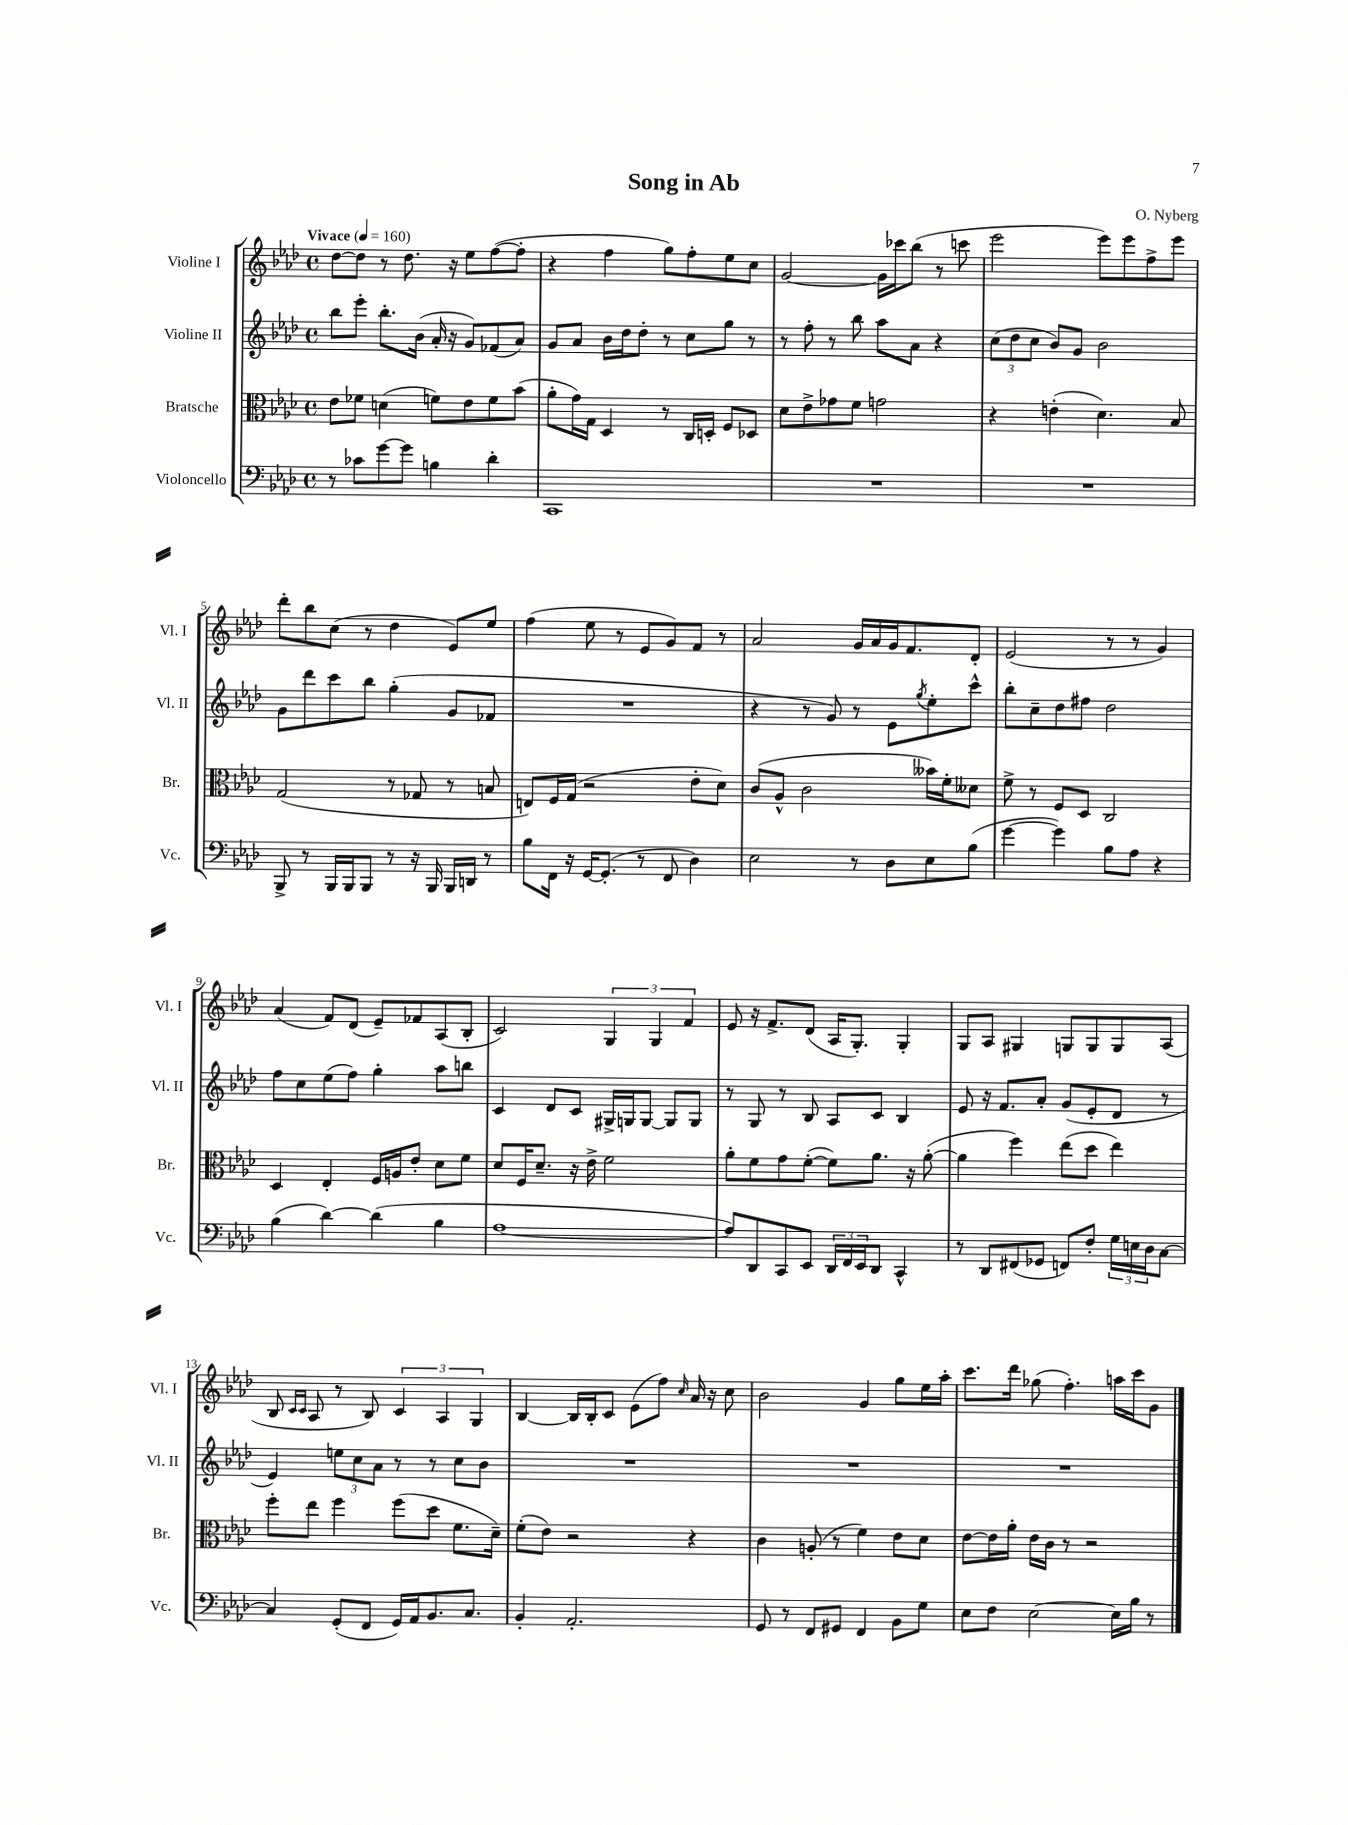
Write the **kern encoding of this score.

**kern	**kern	**kern	**kern
*staff4	*staff3	*staff2	*staff1
*clefF4	*clefC3	*clefG2	*clefG2
*k[b-e-a-d-]	*k[b-e-a-d-]	*k[b-e-a-d-]	*k[b-e-a-d-]
*M4/4	*M4/4	*M4/4	*M4/4
*met(c)	*met(c)	*met(c)	*met(c)
*MM160	*MM160	*MM160	*MM160
8r	8e-\L	8bb-\L	[8dd-\L
8c-\L	8f-\J	8eee-'\J	8dd-\]J
[8g\	(4d\	8.bb-'\L	8r
8g\]J	.	.	8.dd-\
.	.	(16b-\Jk	.
4B\	8f\L)	16a-'/	.
.	.	16r	16r
.	8e-\	8g/L)	8ee-\L
4d-'\	8f\	(8f-/	([8ff\
.	(8b-\J	8a-/J)	8ff'\]J
=	=	=	=
1CC	8a-'\L	8g/L	4r
.	16g\L)	8a-/J	.
.	16G\JJ	.	.
.	4D-/	16b-\LL	4ff\
.	.	16dd-\J	.
.	.	8dd-'\J	.
.	8r	8r	8gg\L)
.	16C/LL	8cc\L	8ff'\
.	16D'/JJ	.	.
.	8F/L	8gg\J	8ee-\
.	8D-/J	8r	8cc\J
=	=	=	=
1r	8d-\L	8r	[2g/
.	8e-^\	8ff'\	.
.	8g-\	8r	.
.	8f\J	8bb-\	.
.	2g\	8aa-\L	16g\]LL
.	.	.	16ccc-\J
.	.	8a-\J	(8bb-\J
.	.	4r	8r
.	.	.	8ccc\
=	=	=	=
1r	4r	(12cc\L	2eee-\
.	.	12dd-\	.
.	.	12cc\J	.
.	(4e'\	8b-/L)	.
.	.	8g/J	.
.	4.d-\)	2b-\	8eee-\L)
.	.	.	8eee-\
.	.	.	8ff^\
.	8B-/	.	8eee-\J
=	=	=	=
8BBB-^/	(2G/	8g\L	8ddd-'\L
8r	.	8ddd-\	8bb-\
16BBB-/LL	.	8ccc\	(8cc\J
16BBB-/J	.	.	.
8BBB-/J	.	8bb-\J	8r
8r	8r	(4gg'\	4dd-\
16r	8G-/	.	.
16BBB-/	.	.	.
16BBB-/LL	8r	8g/L	8e-/L)
16DD/JJ	.	.	.
8r	8B/	8f-/J	8ee-/J
=	=	=	=
8B-\L	8E/L)	1r	(4ff\
16FF\Jk	16F/L	.	.
16r	(16G/JJ	.	.
[16GG/LK	2r	.	8ee-\
(8.GG'/]J	.	.	.
.	.	.	8r
8r	.	.	8e-/L
8FF/	.	.	8g/)
4D-\)	8e-'\L	.	8f/J
.	8d-\J)	.	8r
=	=	=	=
2E-\	(8c/L	4r	2a-/
.	8A-^^/J	.	.
.	2c\	8r	.
.	.	8g/)	.
8r	.	8r	16g/LL
.	.	.	16a-/
8D-\L	.	8e-\L	16g/J
.	.	.	8.f/
.	.	8qgg/	.
8E-\	16b--\LL)	8ee-'\	.
.	16f'\J	.	.
(8B-\J	8d--\J	8ccc^^\J	8d-'/J
=	=	=	=
[4g\	8f^\	8bb-'\L	(2e-/
.	8r	8cc~\	.
4g\])	8F/L	8dd-\	.
.	8D-/J	8ff#\J	.
8B-\L	2C/	2dd-\	8r
8A-\J	.	.	8r
4r	.	.	4g/)
=	=	=	=
(4B-\	4D-/	8ff\L	(4a-/
.	.	8cc\	.
[4d-\)	4E-'/	(8ee-\	8f/L)
.	.	8ff\J)	(8d-/J
(4d-\]	16F/LL	4gg'\	8e-~/L)
.	16A/J	.	.
.	8e-'/J	.	8f-/
4B-\	8d-\L	8aa-\L	(8A-/
.	8f\J	8bb\J	8B-'/J
=	=	=	=
[1A-	8d-/L	4c/	2c/)
.	16F/K	.	.
.	8.d-~/J	.	.
.	.	8d-/L	.
.	16r	8c/J	.
.	16e-^\	.	.
.	2f\	16G#^/LL	6G/
.	.	16G/J	.
.	.	[8G/J	.
.	.	.	6G/
.	.	8G/]L	.
.	.	.	6f/
.	.	8G/J	.
=	=	=	=
8A-/]L)	8a-'\L	8r	8e-/
8DD-/	8f\	8G/	16r
.	.	.	8.f^/L
8CC/	8g\	8r	.
8EE-/J	([8f'\J	8B-/	(8d-/J
24DD-/LL	8f\]L)	8A-/L	16A-/LK
24FF/	.	.	.
.	.	.	8.G'/J)
24EE-/J	.	.	.
8DD-/J	8.a-\J	8c/J	.
4CC^^/	.	4B-/	4G'/
.	16r	.	.
.	([8a-'\	.	.
=	=	=	=
8r	4a-\]	8e-/	8G/L
8DD-/L	.	16r	8A-/J
.	.	8.f/L	.
(8FF#/	4ff\)	.	4G#/
8GG-/J	.	8a-'/J	.
8FF/L)	(8ee-\L	(8g/L	8G/L
8F'/J	8dd-\J	8e-'/	8G/
24G\LL	4ee-\)	8d-/J	8G/
24E\	.	.	.
24D-\J	.	.	.
[8C\J	.	8r	(8A-/J
=	=	=	=
4C/]	8ff'\L	4e-/)	8B-/
.	.	.	16qqc/LL
.	.	.	16qqc/JJ
.	8ee-\J	.	8A-/
(8GG'/L	4ff\	12ee\L	8r
.	.	12cc\	.
8FF/J	.	.	8B-/)
.	.	12a-\J	.
16GG/LL)	(8ff\L	8r	6c/
16AA-/J	.	.	.
8.BB-/	8dd-\J	8r	.
.	.	.	6A-/
.	8.f\L	8cc\L	.
8.C/J	.	.	.
.	.	.	6G/
.	.	8b-\J	.
.	16d-~\Jk)	.	.
=	=	=	=
4BB-'/	(8f'\L	1r	[4B-/
.	8e-\J)	.	.
2.AA-'/	2r	.	16B-/]LL
.	.	.	16B-'/J
.	.	.	8c/J
.	.	.	(8e-\L
.	.	.	8ff\J)
.	.	.	16qqcc/
.	4r	.	16a-/
.	.	.	16r
.	.	.	8cc\
=	=	=	=
8GG/	4c\	1r	2b-\
8r	.	.	.
8FF/L	(8A'/	.	.
8GG#/J	8r	.	.
4FF/	4f\)	.	4g/
8BB-\L	8e-\L	.	8gg\L
8G\J	8d-\J	.	16ee-\L
.	.	.	16aa-'\JJ
=	=	=	=
8E-\L	[8e-\L	1r	8.ccc\L
8F\J	16e-\]L	.	.
.	16a-'\JJ	.	16ddd-\Jk
[2E-\	16e-\LL	.	(8gg-\
.	16c\JJ	.	.
.	8r	.	4.ff'\)
.	2r	.	.
16E-\]LL	.	.	16aa\LL
16B-\JJ	.	.	16ccc\J
8r	.	.	8g\J
==	==	==	==
*-	*-	*-	*-
